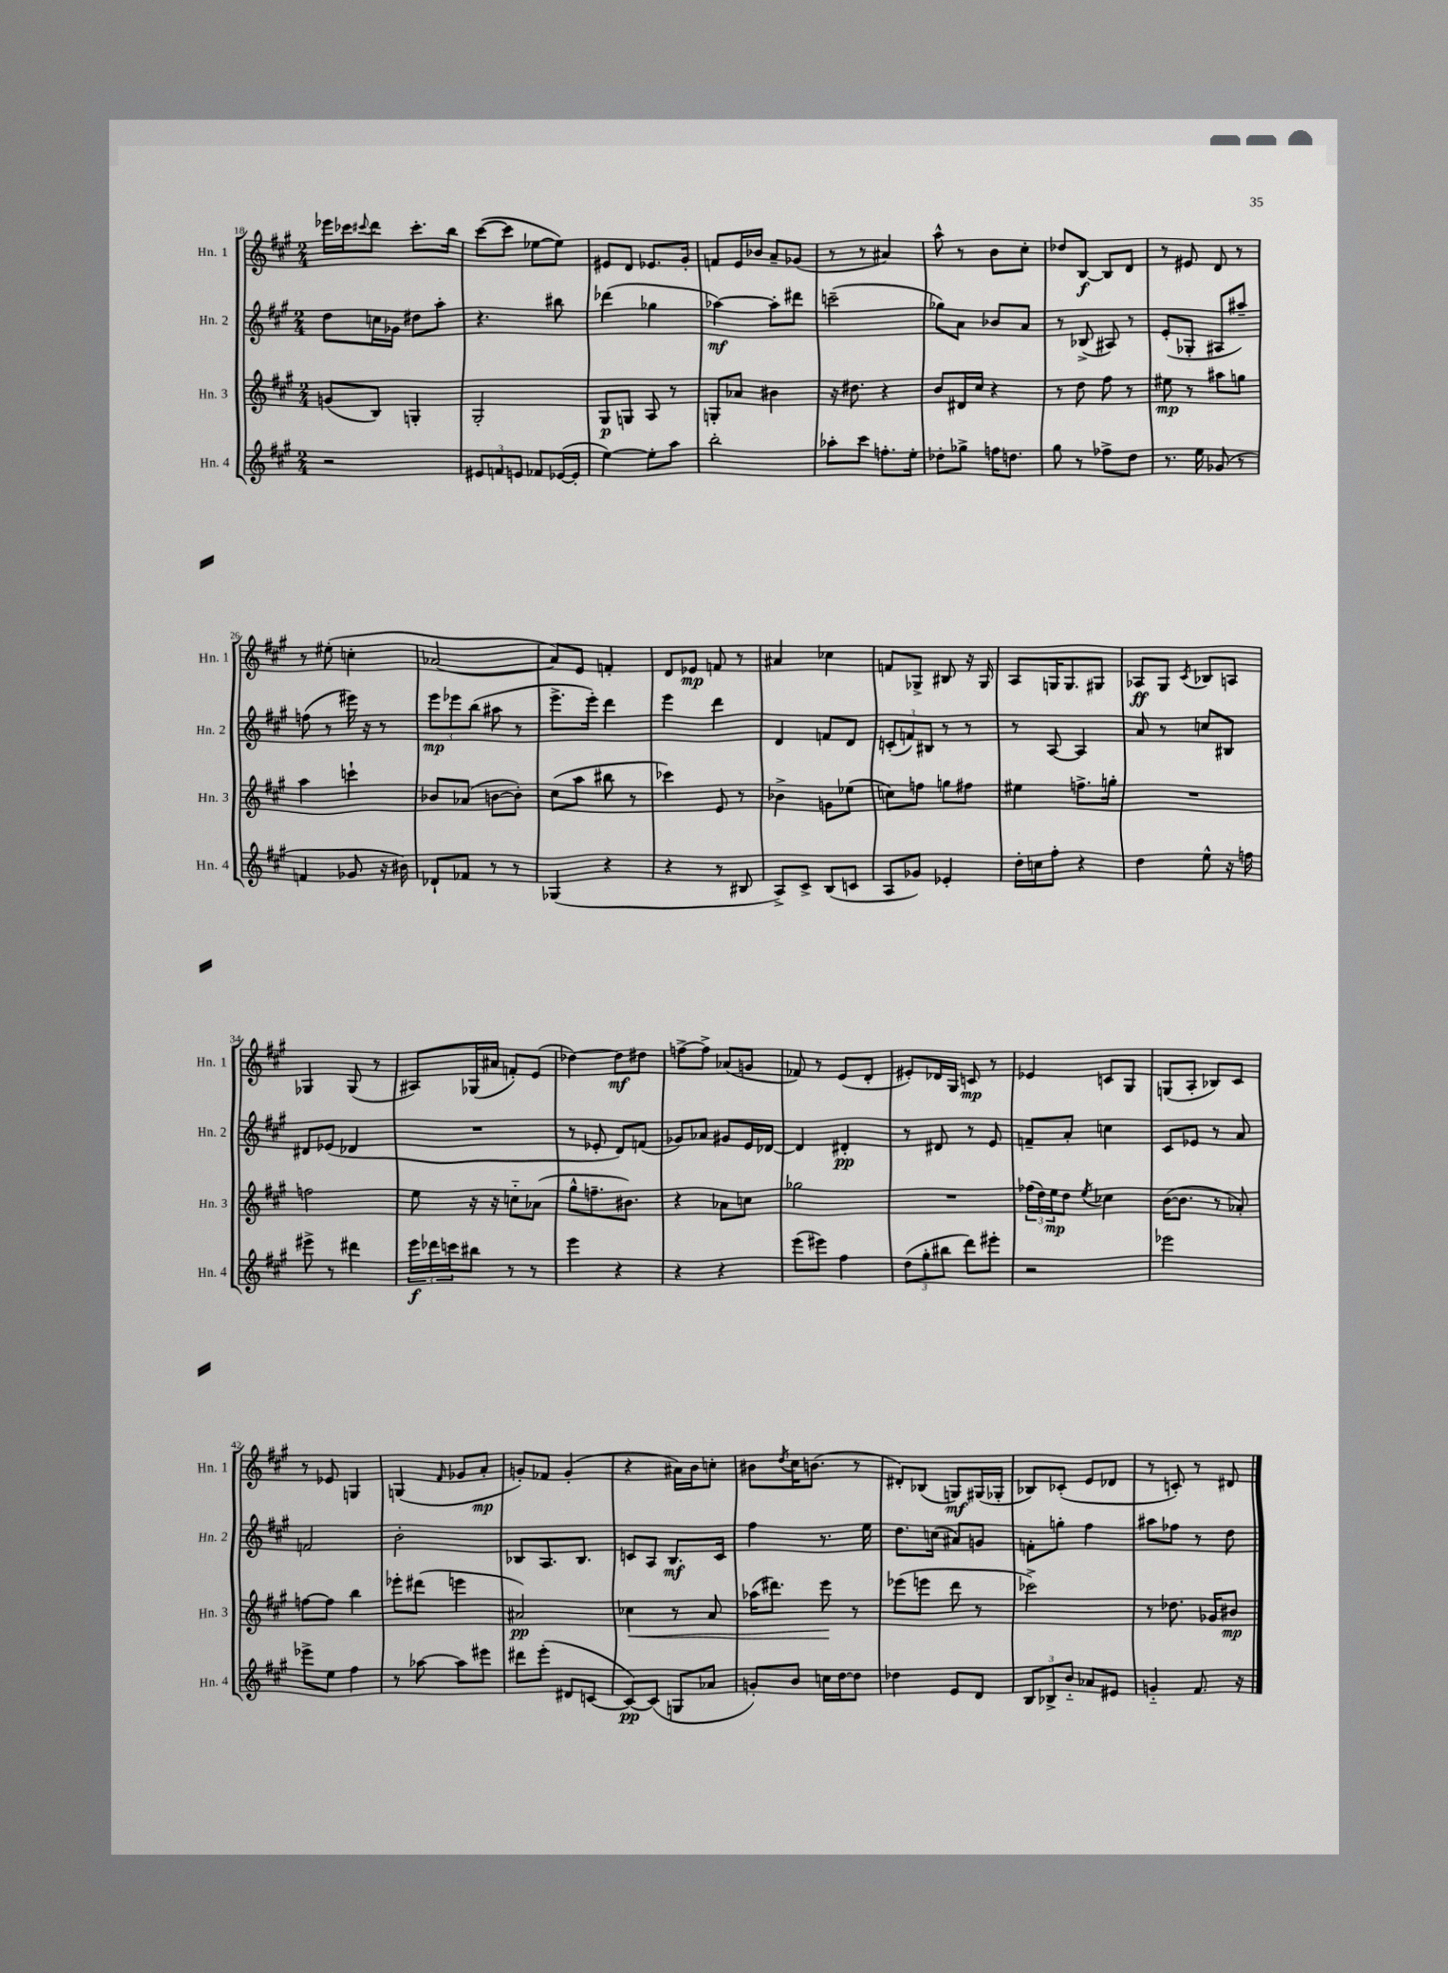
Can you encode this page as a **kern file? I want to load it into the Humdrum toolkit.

**kern	**dynam	**kern	**dynam	**kern	**dynam	**kern	**dynam
*part4	*part4	*part3	*part3	*part2	*part2	*part1	*part1
*staff4	*staff4	*staff3	*staff3	*staff2	*staff2	*staff1	*staff1
*I"Hn. 4	*	*I"Hn. 3	*	*I"Hn. 2	*	*I"Hn. 1	*
*I'Hn. 4	*	*I'Hn. 3	*	*I'Hn. 2	*	*I'Hn. 1	*
*clefG2	*	*clefG2	*	*clefG2	*	*clefG2	*
*k[f#c#g#]	*	*k[f#c#g#]	*	*k[f#c#g#]	*	*k[f#c#g#]	*
*M2/4	*	*M2/4	*	*M2/4	*	*M2/4	*
=18	=18	=18	=18	=18	=18	=18	=18
2r	.	(8gn/L	.	8dd\L	.	16eee-X\LL	.
.	.	.	.	.	.	16ccc-X\J	.
.	.	.	.	.	.	8qqccc#X/	.
.	.	8B/J)	.	16ccn\L	.	8ddd\J	.
.	.	.	.	16g-X\JJ	.	.	.
.	.	4Gn'/	.	8dd#X\L	.	8.ccc#'\L	.
.	.	.	.	8aa'\J	.	.	.
.	.	.	.	.	.	16bb\Jk	.
=19	=19	=19	=19	=19	=19	=19	=19
12e#X/L	.	2G#'/	.	4.r	.	([8ccc#\L	.
12fn/	.	.	.	.	.	.	.
.	.	.	.	.	.	8ccc#\J]	.
12en/J	.	.	.	.	.	.	.
8f-X/L	.	.	.	.	.	[8ee-X\L	.
([16e-X/L	.	.	.	8bb#X\	.	8ee-\J])	.
16e-'/JJ]	.	.	.	.	.	.	.
=20	=20	=20	=20	=20	=20	=20	=20
[4ee\)	.	8G#/L	p	(4ddd-X\	.	8e#X/L	.
.	.	8Gn/J	.	.	.	8d/J	.
8ee'\L]	.	8A/	.	4gg-X\	.	8.e-X/L	.
8aa\J	.	8r	.	.	.	.	.
.	.	.	.	.	.	16g#'/Jk	.
=21	=21	=21	=21	=21	=21	=21	=21
2bb'\	.	8Gn'/L	.	[4aa-X\)	mf	8fn/L	.
.	.	8a-X/J	.	.	.	16e/L	.
.	.	.	.	.	.	16b-X/JJ	.
.	.	4b#X\	.	8aa-'\L]	.	8a~/L	.
.	.	.	.	8ddd#X\J	.	(8g-X/J	.
=22	=22	=22	=22	=22	=22	=22	=22
8aa-X'\L	.	16r	.	(2cccn~\	.	8r	.
.	.	8.dd#X\	.	.	.	.	.
8ccc#\J	.	.	.	.	.	8r	.
8.ffn'\L	.	4r	.	.	.	4a#X/)	.
16ee'\Jk	.	.	.	.	.	.	.
=23	=23	=23	=23	=23	=23	=23	=23
8dd-X'\L	.	8b/L	.	8gg-X\L)	.	8aa^^\	.
8gg-X^\J	.	16d#X/L	.	8a\J	.	8r	.
.	.	16cc#/JJ	.	.	.	.	.
16ffn\KL	.	4r	.	8b-X/L	.	8b\L	.
8.ddn\J	.	.	.	.	.	.	.
.	.	.	.	8a/J	.	8cc#'\J	.
=24	=24	=24	=24	=24	=24	=24	=24
8gg#\	.	8r	.	8r	.	8dd-X/L	.
8r	.	8dd\	.	(8B-X^/	.	[8B/J	f
8ff-X^\L	.	8ff#\	.	8A#X/)	.	8B/L]	.
8dd\J	.	8r	.	8r	.	8d/J	.
=25	=25	=25	=25	=25	=25	=25	=25
8.r	.	8ee#X\	mp	(8e'/L	.	8r	.
.	.	8r	.	8G-X'/J	.	8e#X/	.
16ee\	.	.	.	.	.	.	.
(8g-X/	.	8aa#X\L	.	8A#X/L	.	8d/	.
8r	.	8ggn\J	.	8aa#X~/J)	.	8r	.
!!LO:LB:g=z
=26	=26	=26	=26	=26	=26	=26	=26
4fn/	.	4aa\	.	(8ffn\	.	8r	.
.	.	.	.	8r	.	(8ee#X'\	.
8g-X/	.	4cccn`\	.	16eee#X\)	.	4ccn'\	.
.	.	.	.	16r	.	.	.
16r	.	.	.	8r	.	.	.
16b#X\)	.	.	.	.	.	.	.
=27	=27	=27	=27	=27	=27	=27	=27
8d-X`/L	.	8b-X/L	.	12eee\L	mp	[2a-X/	.
.	.	.	.	12eee-X\	.	.	.
8f-X/J	.	(8a-X/J	.	.	.	.	.
.	.	.	.	(12bb\J	.	.	.
8r	.	[8bn\L	.	8aa#X\	.	.	.
8r	.	8b'\J])	.	8r	.	.	.
=28	=28	=28	=28	=28	=28	=28	=28
(4G-X/	.	(8cc#\L	.	8.eee^\L	.	8a-/L])	.
.	.	8aa\J	.	.	.	8e/J	.
.	.	.	.	16eee'\Jk)	.	.	.
4r	.	8bb#X\	.	4ddd\	.	4fn'/	.
.	.	8r	.	.	.	.	.
=29	=29	=29	=29	=29	=29	=29	=29
4r	.	4ccc-X\)	.	4eee\	.	8d/L	.
.	.	.	.	.	.	8e-X/J	mp
8r	.	8e/	.	4ddd\	.	8fn/	.
8B#X/	.	8r	.	.	.	8r	.
=30	=30	=30	=30	=30	=30	=30	=30
8A^/L)	.	4b-X^\	.	4d/	.	4a#X/	.
8c#^/J	.	.	.	.	.	.	.
(8B/L	.	8gn\L	.	8fn/L	.	4cc-X\	.
8cn/J	.	(8ee-X\J	.	8d/J	.	.	.
=31	=31	=31	=31	=31	=31	=31	=31
8A/L	.	8ccn\L)	.	(12cn'/L	.	8fn/L	.
.	.	.	.	12fn/)	.	.	.
8g-X/J)	.	8ffn\J	.	.	.	8G-X^/J	.
.	.	.	.	12B#X/J	.	.	.
4e-X'/	.	8ggn\L	.	8r	.	8B#X/	.
.	.	8ff#X\J	.	8r	.	16r	.
.	.	.	.	.	.	16G-/	.
=32	=32	=32	=32	=32	=32	=32	=32
16dd'\LL	.	4ee#X\	.	8r	.	8A/L	.
16ccn\J	.	.	.	.	.	.	.
8ff#'\J	.	.	.	[8A/	.	16Gn/K	.
.	.	.	.	.	.	8.G/	.
4r	.	8.ffn^\L	.	4A/]	.	.	.
.	.	.	.	.	.	8G#X/J	.
.	.	16ggn'\Jk	.	.	.	.	.
=33	=33	=33	=33	=33	=33	=33	=33
4dd\	.	2r	.	8a/	.	8A-X/L	ff
.	.	.	.	8r	.	8G#/J	.
.	.	.	.	.	.	8qc#/	.
8ee^^\	.	.	.	8ccn/L	.	8B-X/L	.
16r	.	.	.	8B#X/J	.	8An/J	.
16ffn\	.	.	.	.	.	.	.
!!LO:LB:g=z
=34	=34	=34	=34	=34	=34	=34	=34
8eee#X^\	.	2ffn\	.	8d#X/L	.	4G-X/	.
8r	.	.	.	(8e-X/J	.	.	.
4ddd#X\	.	.	.	4d-X/	.	(8G-/	.
.	.	.	.	.	.	8r	.
=35	=35	=35	=35	=35	=35	=35	=35
24eee\LL	f	8ee\	.	2r	.	8A#X/L)	.
24ddd-X\	.	.	.	.	.	.	.
24cccn\J	.	.	.	.	.	.	.
8bb#X\J	.	16r	.	.	.	(16G-X/L	.
.	.	16r	.	.	.	16a#X/JJ	.
8r	.	8ccn\L	.	.	.	8fn'/L)	.
8r	.	(8a-X\J	.	.	.	(8e/J	.
=36	=36	=36	=36	=36	=36	=36	=36
4eee\	.	8gg#^^\L	.	8r	.	[4dd-X\)	.
.	.	8.ffn~\	.	8e-X'/	.	.	.
4r	.	.	.	8d/L)	.	8dd-\L]	mf
.	.	8.b#X\J)	.	.	.	.	.
.	.	.	.	(8fn/J	.	8dd#X\J	.
=37	=37	=37	=37	=37	=37	=37	=37
4r	.	4r	.	8g-X/L)	.	[8ffn^\L	.
.	.	.	.	8a-X/J	.	8ff^\J]	.
4r	.	8a-X\L	.	8g#X/L	.	(8a-X/L	.
.	.	8ccn\J	.	16e/L	.	8gn/J	.
.	.	.	.	[16d-X/JJ	.	.	.
=38	=38	=38	=38	=38	=38	=38	=38
(8eee\L	.	2gg-X\	.	4d-/]	.	8f-X/)	.
8eee#X\J)	.	.	.	.	.	8r	.
4ff#\	.	.	.	4d#X'/	pp	(8e/L	.
.	.	.	.	.	.	8d'/J	.
=39	=39	=39	=39	=39	=39	=39	=39
(12dd\L	.	2r	.	8r	.	8e#X'/L)	.
12gg#'\	.	.	.	.	.	.	.
.	.	.	.	8d#X/	.	16d-X/L	.
12bb#X\J	.	.	.	.	.	.	.
.	.	.	.	.	.	16G#/JJ	.
8ddd\L)	.	.	.	8r	.	8cn/	mp
8eee#X'\J	.	.	.	8e/	.	8r	.
=40	=40	=40	=40	=40	=40	=40	=40
2r	.	(24ff-X\LL	.	8fn~/L	.	4e-X/	.
.	.	24dd\)	.	.	.	.	.
.	.	24ee\J	mp	.	.	.	.
.	.	8dd\J	.	8a'/J	.	.	.
.	.	8qee/	.	.	.	.	.
.	.	4cc-X\	.	4ccn\	.	8cn/L	.
.	.	.	.	.	.	8G#/J	.
=41	=41	=41	=41	=41	=41	=41	=41
2eee-X\	.	([16b\KL	.	8c#/L	.	(8Gn/L	.
.	.	8.b\J]	.	.	.	.	.
.	.	.	.	8e-X/J	.	8A'/J	.
.	.	8r	.	8r	.	8B-X/L)	.
.	.	8a-X'/)	.	8a/	.	8c#/J	.
!!LO:LB:g=z
=42	=42	=42	=42	=42	=42	=42	=42
8eee-X^\L	.	[8ffn\L	.	2fn/	.	8r	.
8ee\J	.	8ff\J]	.	.	.	8e-X/	.
4ff#\	.	4bb\	.	.	.	4Gn/	.
=43	=43	=43	=43	=43	=43	=43	=43
8r	.	8eee-X'\L	.	2b'\	.	(4Gn/	.
[8aa-X\	.	(8ddd#X\J	.	.	.	.	.
.	.	.	.	.	.	16qqf#/	.
8aa-\L]	.	4eeen\	.	.	.	8g-X/L	.
8eee#X\J	.	.	.	.	.	8a'/J	mp
=44	=44	=44	=44	=44	=44	=44	=44
8ddd#X\L	.	2a#X/)	pp	8B-X/L	.	8gn'/L)	.
(8eee'\J	.	.	.	8.A/	.	8f-X/J	.
8d#X/L	.	.	.	.	.	(4g'/	.
.	.	.	.	8.B-/J	.	.	.
[8cn/J	.	.	.	.	.	.	.
=45	=45	=45	=45	=45	=45	=45	=45
!	!	!	!LO:HP:b	!	!	!	!
8c/L_)	pp	4cc-X\	<	8cn/L	.	4r	.
(8c/J]	.	.	.	8A/J	.	.	.
8Gn/L	.	8r	.	8.B/L	mf	16a#X\LL)	.
.	.	.	.	.	.	16b\J	.
8a-X/J	.	8a/	.	.	.	8ccn'\J	.
.	.	.	.	16c/Jk	.	.	.
=46	=46	=46	=46	=46	=46	=46	=46
8gn'/L)	.	(16aa-X\KL	.	4ff#\	.	8b#X\L	.
.	.	8.ddd#X\J)	.	.	.	.	.
.	.	.	.	.	.	8qdd/	.
8b/J	.	.	.	.	.	16cc#\K	.
.	.	.	.	.	.	(8.bn\J	.
16ccn\LL	.	8eee\	.	8.r	.	.	.
[16dd\J	.	.	.	.	.	.	.
8dd\J]	.	8r	[	.	.	8r	.
.	.	.	.	16ee\	.	.	.
=47	=47	=47	=47	=47	=47	=47	=47
4dd-X\	.	(8eee-X\L	.	8.dd\L	.	8d#X'/L)	.
.	.	8eeen\J	.	.	.	(8B-X/J	.
.	.	.	.	(16ccn\Jk	.	.	.
8e/L	.	8ddd\	.	8a#X/L)	.	8Gn/L)	mf
8d/J	.	8r	.	8gn/J	.	(16G#X/L	.
.	.	.	.	.	.	16G-X'/JJ	.
=48	=48	=48	=48	=48	=48	=48	=48
12B/L	.	2ccc-X^\)	.	8fn'\L	.	8B-X/L)	.
12B-X^/	.	.	.	.	.	.	.
.	.	.	.	8ggn'\J	.	(8c-X'/J	.
12b/J	.	.	.	.	.	.	.
8a-X/L	.	.	.	4ff#\	.	8e/L	.
8e#X/J	.	.	.	.	.	8d-X/J	.
=49	=49	=49	=49	=49	=49	=49	=49
4gn/	.	8r	.	8aa#X\L	.	8r	.
.	.	8.dd-X\	.	8ff-X\J	.	8cn'/)	.
8.f#/	.	.	.	8r	.	8r	.
.	.	16g-X/KL	.	.	.	.	.
.	.	8b#X/J	mp	8dd\	.	8d#X/	.
16r	.	.	.	.	.	.	.
==	==	==	==	==	==	==	==
*-	*-	*-	*-	*-	*-	*-	*-
